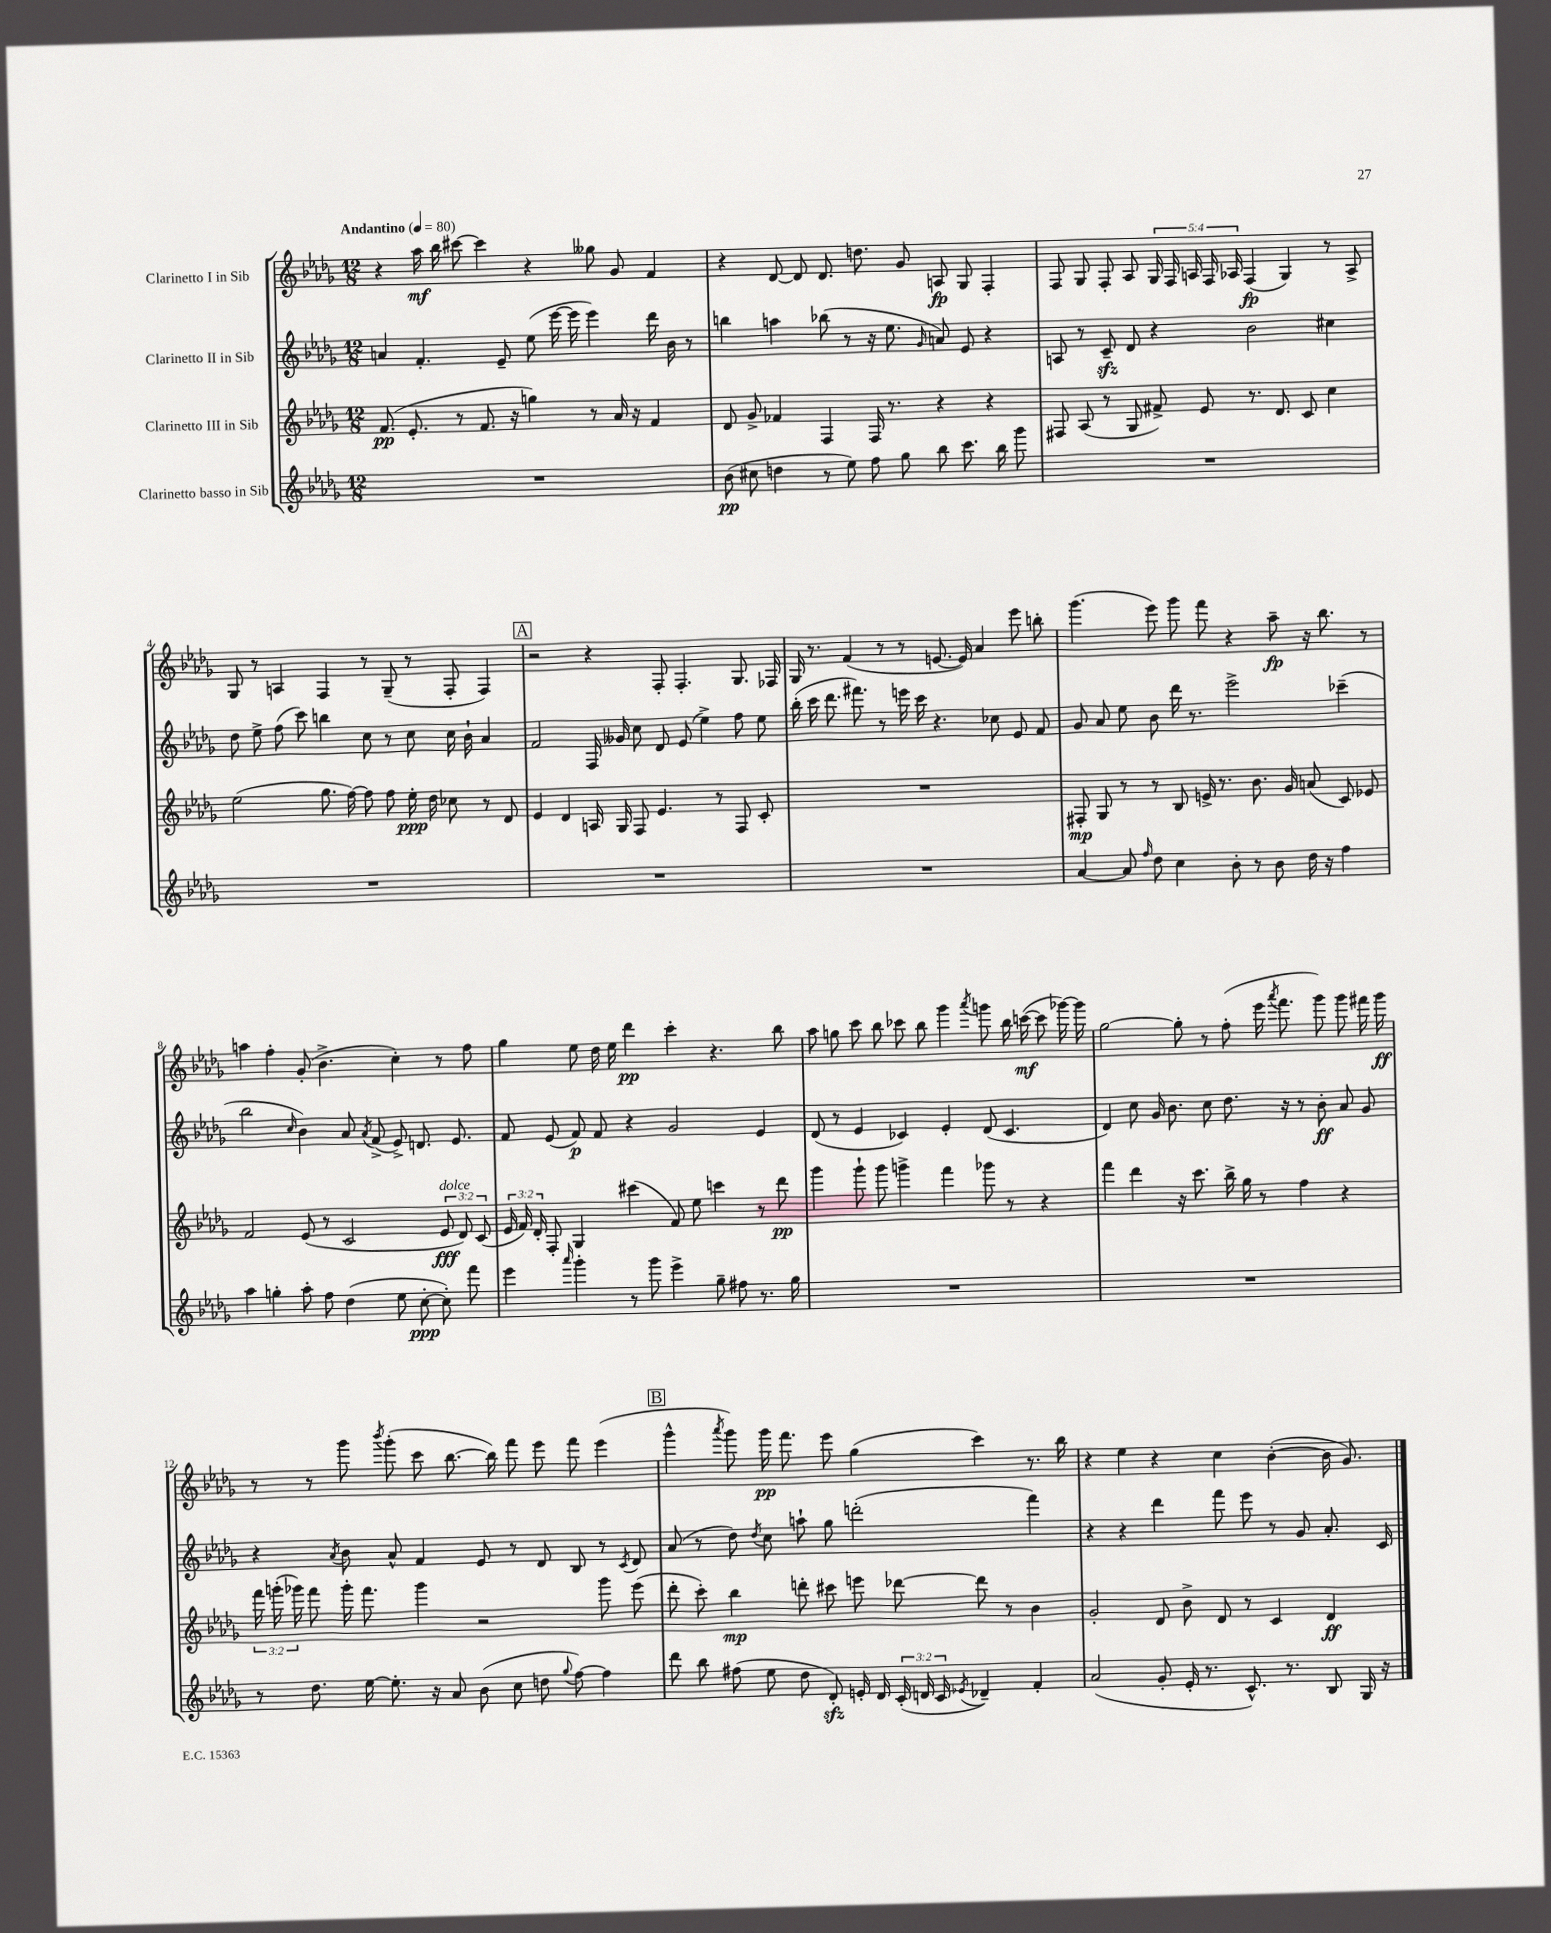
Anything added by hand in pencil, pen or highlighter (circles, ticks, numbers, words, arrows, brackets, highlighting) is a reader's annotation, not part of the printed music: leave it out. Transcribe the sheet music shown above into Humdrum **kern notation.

**kern	**kern	**kern	**kern
*staff4	*staff3	*staff2	*staff1
*clefG2	*clefG2	*clefG2	*clefG2
*k[b-e-a-d-g-]	*k[b-e-a-d-g-]	*k[b-e-a-d-g-]	*k[b-e-a-d-g-]
*M12/8	*M12/8	*M12/8	*M12/8
*MM80	*MM80	*MM80	*MM80
1.r	(8.f	4a	4r
.	8.e-'	.	.
.	.	4.f'	16aa-
.	.	.	16bb-
.	8r	.	[8ccc#
.	8.f	.	4ccc#]
.	.	8e-~	.
.	16r	.	.
.	4gg)	(8ee-	4r
.	.	[16eee-	.
.	.	16eee-]	.
.	8r	4eee-)	8gg--
.	16a-	.	8g-
.	16r	.	.
.	4f	16ddd-	4f
.	.	16b-	.
.	.	8r	.
=	=	=	=
(8b-	8d-	4bb	4r
8cc#	8g-^	.	.
4dd	4f-	4aa	[8d-
.	.	.	8d-]
8r	4F	(8bb-	8.d-
8ee-)	.	8r	.
.	.	.	8.dd
8ff	16F	16r	.
.	8.r	8.ee-	.
8gg-	.	.	8g-
.	.	16qqg-	.
8bb-	4r	8a)	8A
8.ccc	.	8e-	8G-
.	4r	4r	4F'
16bb-	.	.	.
8ggg-	.	.	.
=	=	=	=
1.r	8F#	8A	8F
.	(8A-	8r	8G-
.	8r	8c~	8F'
.	8G-	8d-	8A-
.	8f#^)	4r	20G-
.	.	.	20F
.	.	.	20A
.	8e-	.	.
.	.	.	20F
.	.	.	20A-
.	8.r	2b-	(4F
.	8.d-	.	.
.	.	.	4G-)
.	8c	.	.
.	4cc	4cc#	8r
.	.	.	8A-^
=	=	=	=
1.r	(2ee-	8dd-	8G-
.	.	8ee-^	8r
.	.	(8ff	4A
.	.	8ccc)	.
.	8.gg-	4bb	4F
.	[16ff)	.	.
.	8ff]	8cc	8r
.	8ff	8r	(8G-~
.	16ee-'	8cc	8r
.	16dd-	.	.
.	8cc-	16cc	8F'
.	.	16b-`	.
.	8r	4a-	4F)
.	8d-	.	.
=	=	=	=
1.r	4e-	2f	2r
.	4d-	.	.
.	16A	16F	4r
.	16G-	16g--	.
.	8F	8cc	.
.	4.e-	8d-	8F'
.	.	(8e-	4.F'
.	.	4ee-^)	.
.	8r	.	.
.	8F	8ff	8.G-
.	8c'	8ee-	.
.	.	.	16F-
=	=	=	=
1.r	1.r	(16bb-'	16G-
.	.	16ccc	8.r
.	.	8.ddd-	.
.	.	.	(4f
.	.	8.fff#)	.
.	.	8r	8r
.	.	16eee	8r
.	.	16ccc	.
.	.	4.r	[8.e
.	.	.	16e])
.	.	.	4a-
.	.	8cc-	.
.	.	8e-	8eee-
.	.	8f	8bb'
=	=	=	=
[4a-	8F#'	8g-	(4.ggg-
.	8G-	8a-	.
8a-]	8r	8ee-	.
16qqff	.	.	.
8dd-	8r	8b-	8eee-)
4cc	8B-	16ddd-	8ggg-
.	.	8.r	.
.	16e^	.	8fff
.	8.r	.	.
8b-'	.	2eee-^	4r
8r	8.b-	.	.
8b-	.	.	8aa-~
.	16g-	.	.
16dd-	(8a	.	16r
16r	.	.	8.bb-
4ff	8c)	(4ccc-~	.
.	8e-	.	8r
=	=	=	=
4aa-	2f	2bb-	4aa
4gg'	.	.	4ff'
.	.	16qqcc	.
8aa-'	(8e-	4b-)	(8g-'
8ff	8r	.	4.b-^
(4dd-	2c	8a-	.
.	.	8qa-	.
.	.	(8f^	.
8ee-	.	8e-^)	4cc')
[8cc'	.	8.d	.
8cc'])	12e-	.	8r
.	.	8.e-	.
.	12d-)	.	.
8fff	.	.	8ff
.	(12c	.	.
=	=	=	=
4eee-	24e-	8f	4gg-
.	24f)	.	.
.	24d-'	.	.
.	8F'	(8e-	.
16qqaaa-	.	.	.
4ggg-'	4G-	8f)	8ee-
.	.	8f	16dd-
.	.	.	16ee-
8r	(4ccc#	4r	4ddd-
8ggg-	.	.	.
4eee-^	8f)	2g-	4ccc'
.	8ee-	.	.
8gg-~	4ccc	.	4.r
8ff#	.	.	.
8.r	8r	4e-	.
.	8ddd-	.	8bb-
16gg-	.	.	.
=	=	=	=
1.r	4ggg-	(8d-	8aa-
.	.	8r	8gg
.	8ggg-`	4e-	8ccc
.	8ggg-	.	8bb-
.	4ggg^	4c-)	8ccc-
.	.	.	8bb-
.	4fff	4e-'	4ggg-
.	.	.	8qaaa-
.	8ggg-	(8d-	8ggg
.	8r	4.c-	16bb-
.	.	.	([16ccc
.	4r	.	8ccc]
.	.	.	[16ggg-)
.	.	.	16ggg-]
=	=	=	=
1.r	4fff	4d-)	[2gg-
.	4ddd-	8cc	.
.	.	16g-	.
.	.	8.b-	.
.	16r	.	8gg-']
.	8.ccc	.	.
.	.	8cc	8r
.	16bb-^	8.dd-	(8ff'
.	16gg-	.	.
.	8r	.	16eee-
.	.	.	8qaaa-
.	.	16r	8.fff
.	4ff	8r	.
.	.	8b-'	8ggg-)
.	4r	8a-	8ggg-
.	.	8g-	16fff#
.	.	.	16ggg-
=	=	=	=
8r	24fff	4r	8r
.	(24ggg'	.	.
.	24ggg-)	.	.
8.dd-	8fff	.	8r
.	.	8qa-	.
.	16ggg-'	8b-	8ggg-
[16ee-	8.fff	.	.
.	.	.	8qbbb-
8.ee-']	.	8a-^^	(8ggg-'
.	4ggg-	4f	8ccc
16r	.	.	.
8a-	.	.	[8.bb-
(8b-	2r	8e-	.
.	.	.	16bb-])
8cc	.	8r	8fff
8dd	.	8d-	8eee-
8qqgg-	.	.	.
[8ff)	.	8B-	8fff
4ff]	8ggg-	8r	(4eee-
.	.	8qc	.
.	(8eee-	8d-	.
=	=	=	=
8ddd-	8ddd-'	(8a-	4ggg-^^
8bb-	8ccc')	8r	.
.	.	.	8qaaa-
(8ff#	4bb-	8dd-)	8ggg-)
.	.	8qdd-	.
8ee-	.	8cc	16ggg-
.	.	.	8.fff
8dd-	8ddd'	8aa`	.
8d-')	8ccc#	8gg-	8eee-
16e'	8eee	(2ddd'	(4gg-
16d-	.	.	.
(24c'	[8ddd-	.	.
24d	.	.	.
24c	.	.	.
8qe-	.	.	.
4d-~)	8ddd-]	.	4ccc)
.	8r	.	.
4f'	4b-	4fff)	8.r
.	.	.	16bb-
=	=	=	=
(2a-	2g-'	4r	4r
.	.	4r	4ee-
8g-'	8d-	4ddd-	4r
16e-'	8b-^	.	.
8.r	.	.	.
.	8d-	8fff	4cc
8.c^^)	8r	8eee-	.
.	4c	8r	([4b-'
8.r	.	.	.
.	.	8g-	.
8B-	4d-	8.a-'	16b-]
.	.	.	8.g-)
16G-	.	.	.
16r	.	16c	.
==	==	==	==
*-	*-	*-	*-
